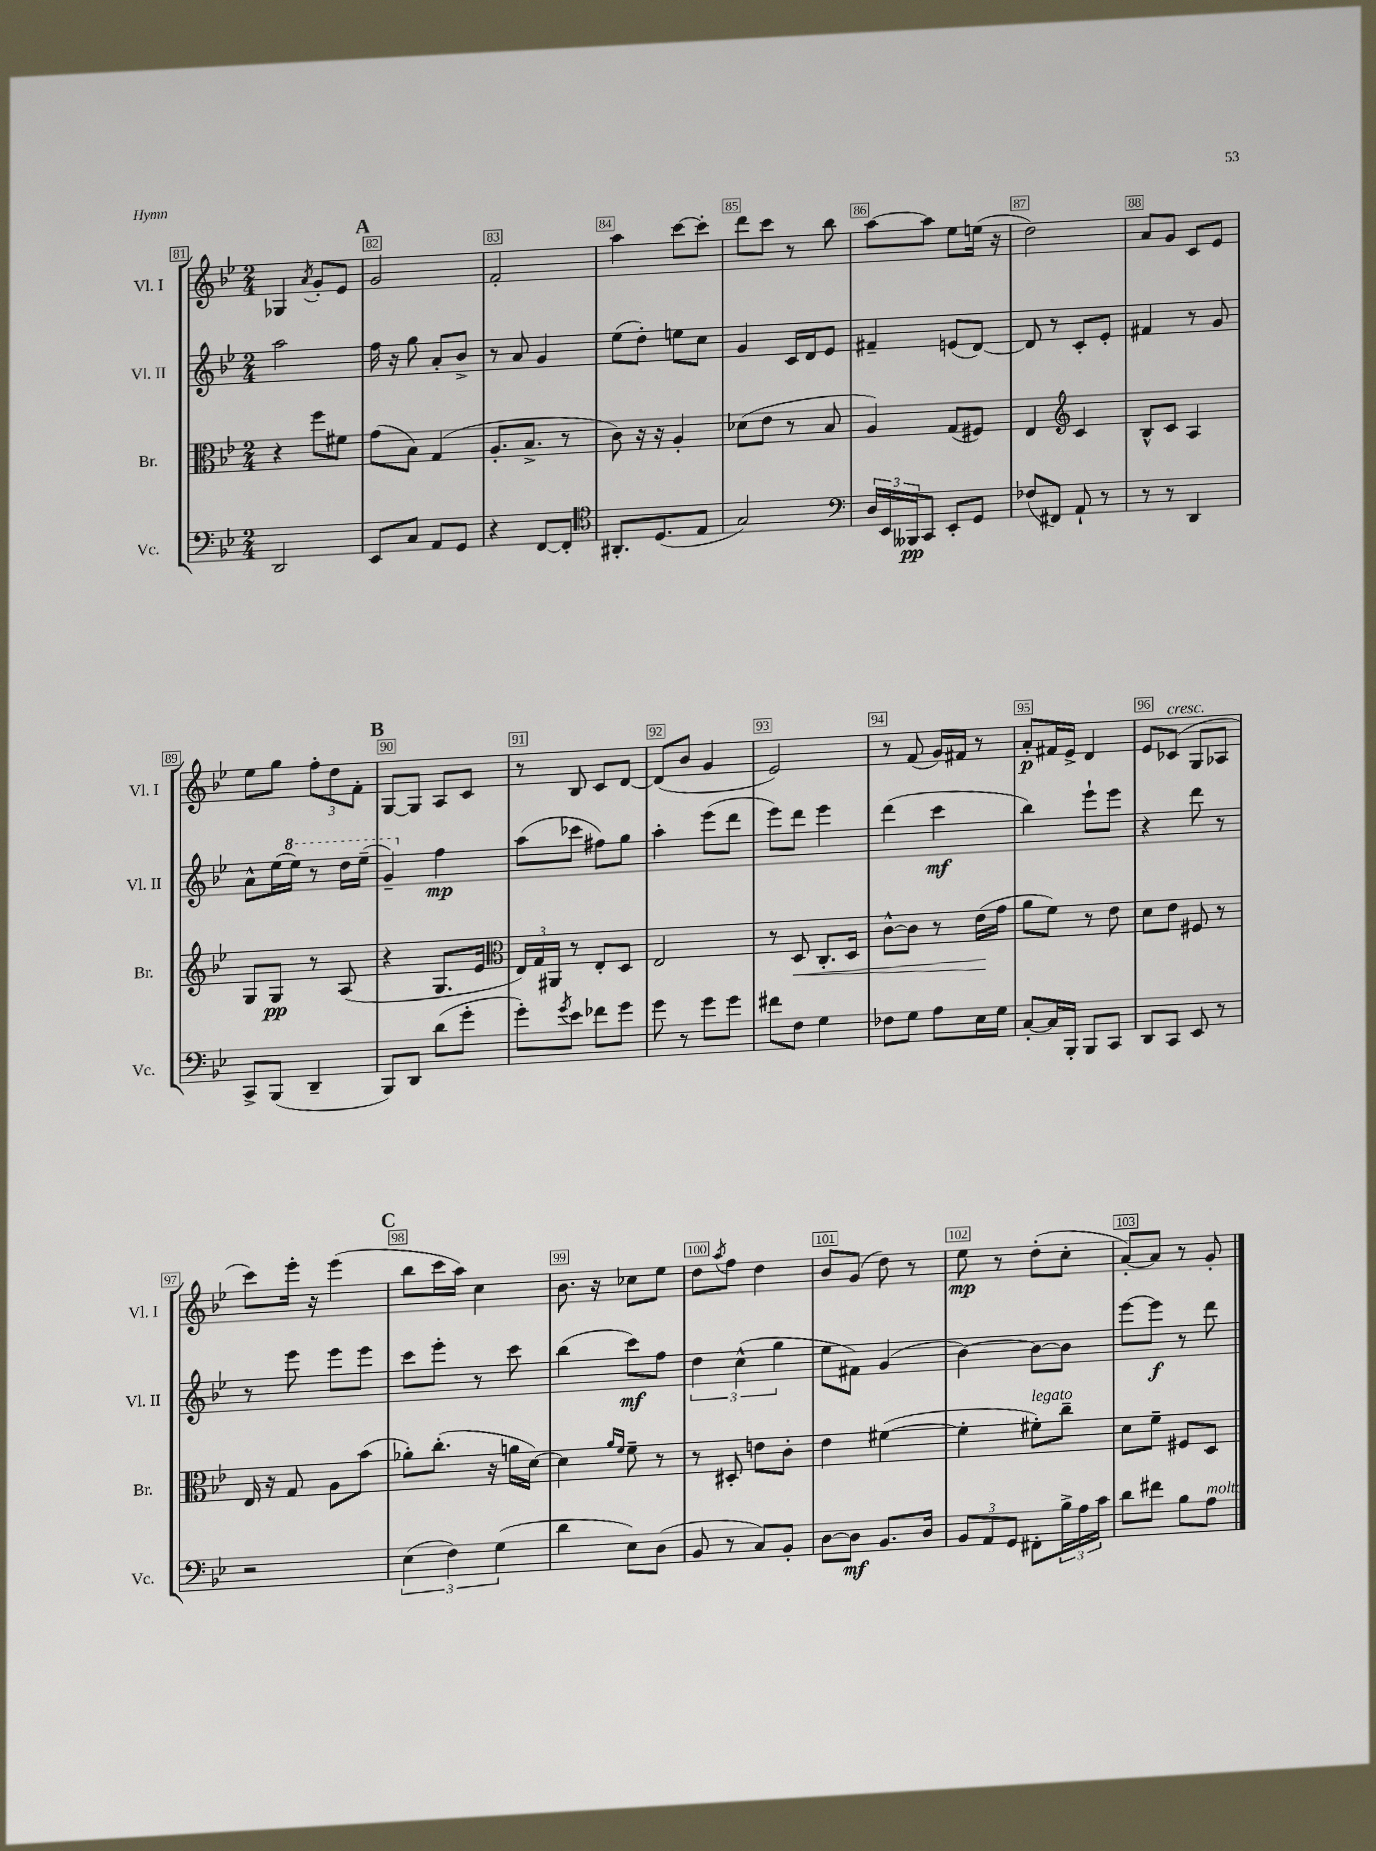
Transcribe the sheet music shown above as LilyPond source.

<<
\new StaffGroup <<
\new Staff = "s0" \with { instrumentName = "Vl. I" shortInstrumentName = "Vl. I" } {
    \clef treble \key bes \major \numericTimeSignature \time 2/4
    ges4 \acciaccatura { a'8 } g'8-. ees'8 |
    \mark \markup { \bold "A" } g'2 |
    f'2-. |
    a''4 c'''8~ c'''8-. |
    d'''8 c'''8 r8 bes''8 |
    a''8~ a''8 ees''8 e''16( r16 |
    d''2) |
    a'8 g'8 c'8 ees'8 |
    ees''8 g''8 \tuplet 3/2 { f''8-. d''8 f'8-. } |
    \mark \markup { \bold "B" } g8~ g8 a8 c'8 |
    r8 bes8 c'8 d'8~ |
    d'8( bes'8 g'4 |
    ees'2) |
    r8 f'8( g'16) fis'16 r8 |
    a'8-.\p fis'16 ees'16-> d'4 |
    ees'8 ces'8^\markup { \italic "cresc." }( g8 aes8 |
    c'''8) ees'''16-. r16 ees'''4( |
    \mark \markup { \bold "C" } bes''8 c'''16 a''16) c''4 |
    bes'8. r16 ces''8 ees''8 |
    d''8 \acciaccatura { a''8 } f''8 d''4 |
    bes'8 g'8( d''8) r8 |
    ees''8\mp r8 d''8-.( c''8-. |
    a'8~-.) a'8 r8 g'8-. \bar "|." |
}
\new Staff = "s1" \with { instrumentName = "Vl. II" shortInstrumentName = "Vl. II" } {
    \clef treble \key bes \major \numericTimeSignature \time 2/4
    a''2 |
    \mark \markup { \bold "A" } f''16 r16 g''8 a'8-. bes'8-> |
    r8 a'8 g'4 |
    ees''8( d''8-.) e''8 c''8 |
    g'4 c'16 d'16 ees'8 |
    fis'4-- e'8( d'8~) |
    d'8 r8 c'8-. ees'8-. |
    fis'4 r8 g'8 |
    a'8-^ ees''16( \ottava #1 ees'''16) r8 d'''16 ees'''16--( |
    \mark \markup { \bold "B" } g''4--) \ottava #0 f''4\mp |
    a''8( ces'''8 fis''8) g''8 |
    a''4-. ees'''8( d'''8 |
    ees'''8) d'''8 ees'''4 |
    d'''4( c'''4\mf |
    bes''4) ees'''8-! ees'''8 |
    r4 d'''8 r8 |
    r8 ees'''8 ees'''8 ees'''8 |
    \mark \markup { \bold "C" } c'''8 ees'''8-. r8 c'''8 |
    bes''4( c'''8\mf) f''8 |
    \tuplet 3/2 { d''4 c''4-^( g''4 } |
    ees''8 fis'8) g'4( |
    bes'4~) bes'8~ bes'8 |
    ees'''8~ ees'''8\f r8 d'''8 \bar "|." |
}
\new Staff = "s2" \with { instrumentName = "Br." shortInstrumentName = "Br." } {
    \clef alto \key bes \major \numericTimeSignature \time 2/4
    r4 f''8 fis'8 |
    \mark \markup { \bold "A" } g'8( bes8) g4( |
    a8.-. bes8.-> r8 |
    c'8) r16 r16 a4-. |
    des'8( ees'8 r8 bes8 |
    a4) g8( fis8) |
    ees4 \clef treble c'4 |
    bes8-^ c'8 a4 |
    g8 g8\pp r8 a8( |
    \mark \markup { \bold "B" } r4 g8. ees'16 |
    \clef alto \tuplet 3/2 { ees16) g16 ais,16 } r8 ees8-. d8 |
    ees2 |
    r8 d8\< c8.-. d16 |
    c'8~-^ c'8 r8 ees'16\!( g'16 |
    a'8 f'8) r8 ees'8 |
    d'8 ees'8 fis8 r8 |
    ees16 r16 g8 a8 bes'8( |
    \mark \markup { \bold "C" } aes'8-.) c''8.-.( r16 a'16 d'16~) |
    d'4 \grace { a'16 f'16 } f'8-- r8 |
    r8 dis8-. e'8 c'8-. |
    ees'4 fis'4~( |
    fis'4-. fis'8-.^\markup { \italic "legato" }) c''8-- |
    d'8 f'8-- fis8 d8 \bar "|." |
}
\new Staff = "s3" \with { instrumentName = "Vc." shortInstrumentName = "Vc." } {
    \clef bass \key bes \major \numericTimeSignature \time 2/4
    d,2 |
    \mark \markup { \bold "A" } ees,8 c8 a,8 g,8 |
    r4 f,8~ f,8-. |
    \clef tenor ais,8.-. d8.( ees8 |
    g2) |
    \clef bass \tuplet 3/2 { d16 ees,16 beses,,16\pp } c,8 ees,8-. g,8 |
    fes8( fis,8) a,8-! r8 |
    r8 r8 d,4 |
    c,8-> bes,,8( d,4-- |
    \mark \markup { \bold "B" } bes,,8) d,8 d'8( g'8-. |
    g'8-.) \acciaccatura { g'8 } ees'8 fes'8 g'8 |
    g'8 r8 g'8 g'8 |
    fis'8 f8 g4 |
    fes8 g8 a8 ees16 g16 |
    c8~-. c16 bes,,16-. bes,,8 c,8 |
    d,8 c,8 ees,8 r8 |
    r2 |
    \mark \markup { \bold "C" } \tuplet 3/2 { ees4( f4) g4( } |
    d'4 ees8) d8( |
    bes,8 r8 c8) bes,8-. |
    d8~ d8\mf bes,8. d16 |
    \tuplet 3/2 { bes,8 a,8 g,8 } fis,8-. \tuplet 3/2 { bes16-> a16 c'16 } |
    d'8 fis'8 bes8 a8^\markup { \italic "molto" } \bar "|." |
}
>>
>>
\layout { \context { \Score currentBarNumber = #81 \override BarNumber.break-visibility = ##(#f #t #t) barNumberVisibility = #all-bar-numbers-visible \override BarNumber.stencil = #(make-stencil-boxer 0.1 0.3 ly:text-interface::print) } }
